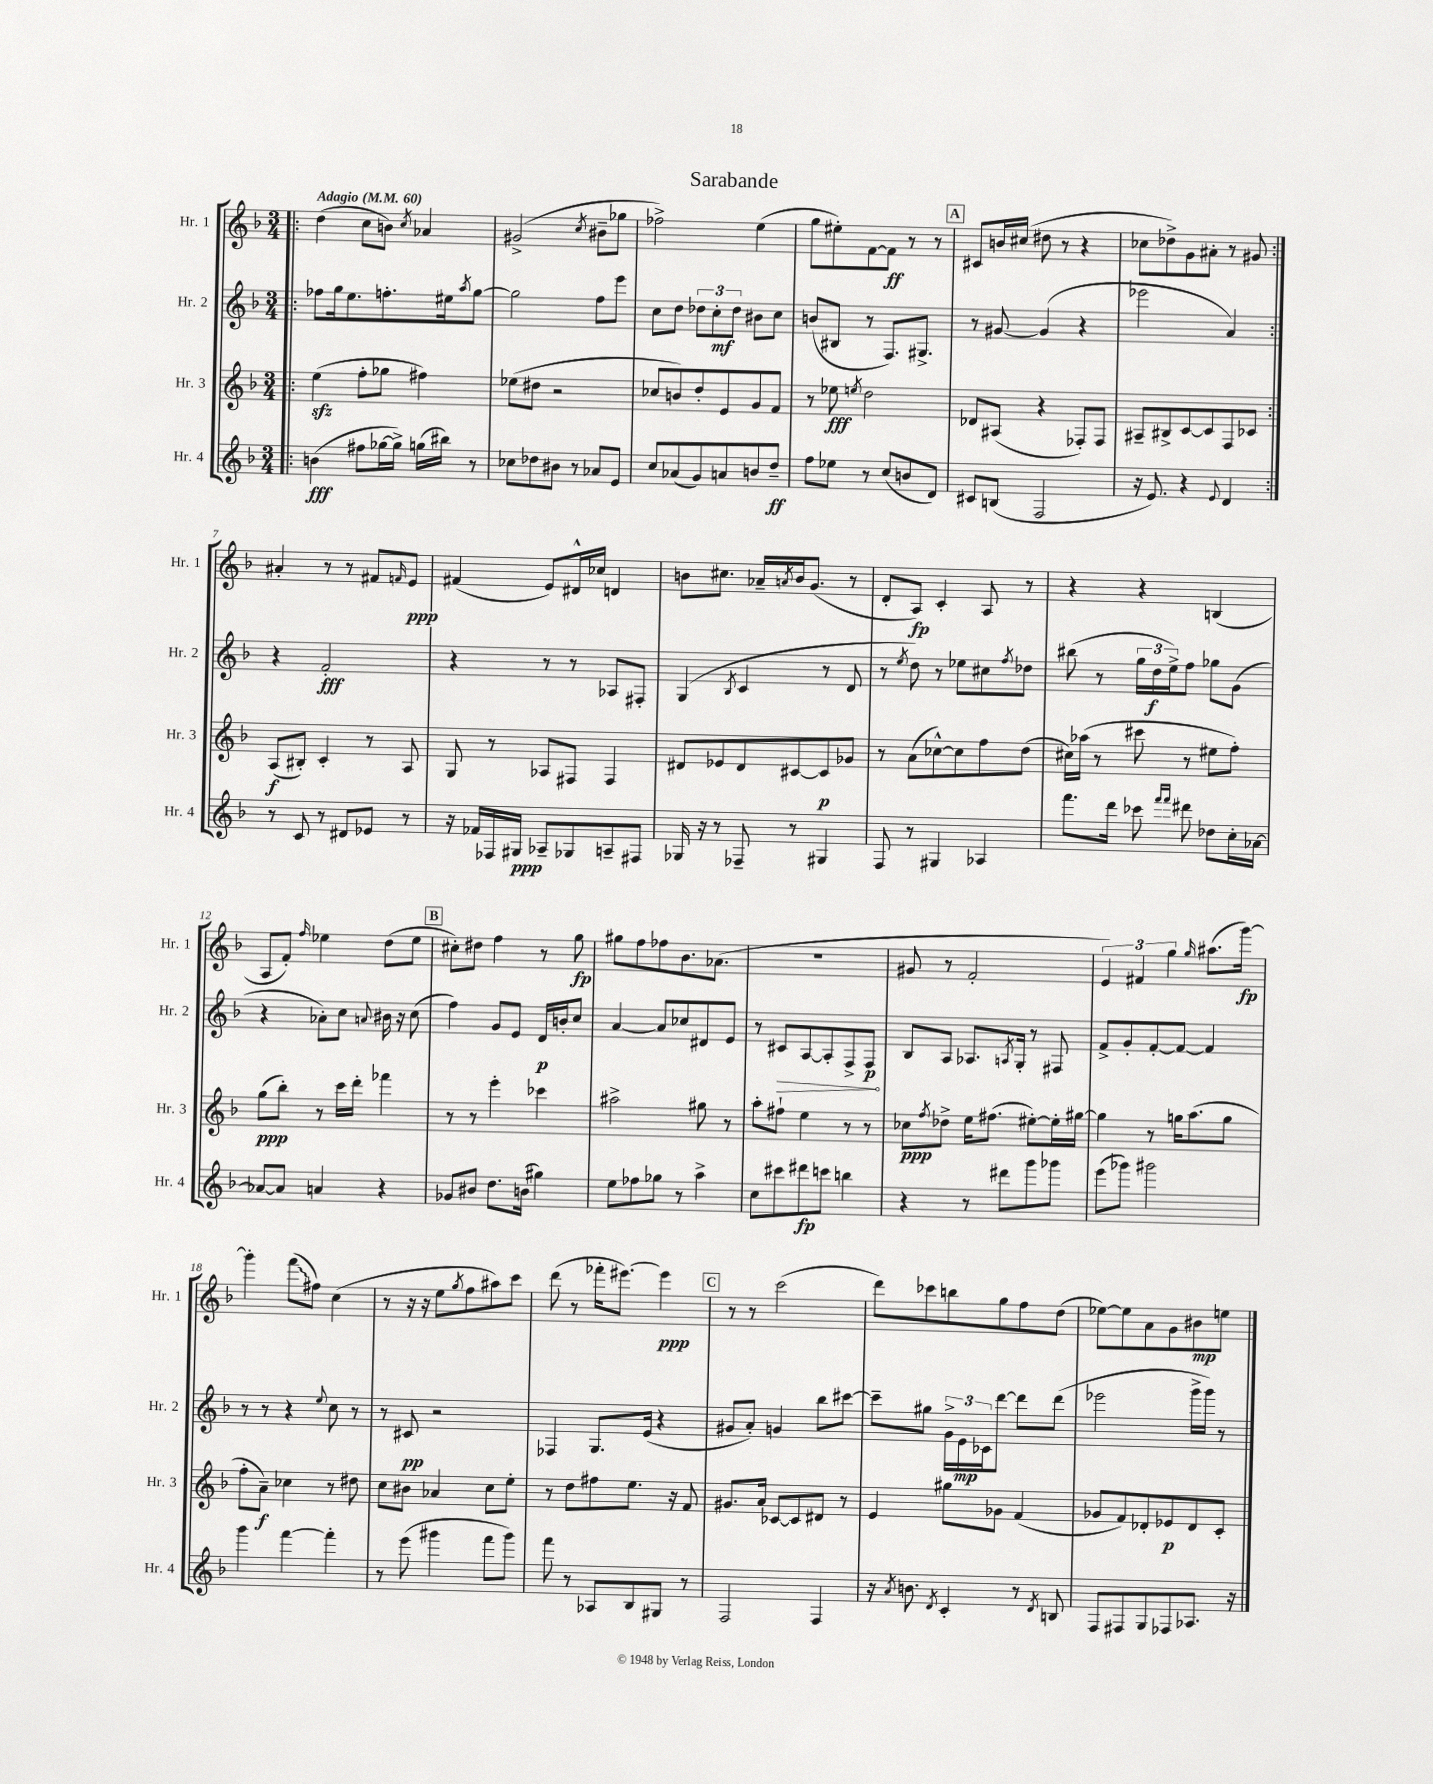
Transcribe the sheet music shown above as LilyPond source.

\header { title = "Sarabande" }
<<
\new StaffGroup <<
\new Staff = "s0" \with { instrumentName = "Hr. 1" shortInstrumentName = "Hr. 1" } {
    \clef treble \key f \major \numericTimeSignature \time 3/4 \tempo "Adagio" 4 = 60
    \repeat volta 2 { \bar ".|:" d''4( c''8 b'8) \acciaccatura { c''8 } aes'4 |
    gis'2->( \acciaccatura { c''8 } bis'8-- ges''8 |
    fes''2->) e''4( |
    g''8 eis''8-.) f'8~ f'8\ff r8 r8 |
    \mark \markup { \box "A" } cis'8 b'16 cis''16( dis''8 r8 r4 |
    ces''8 des''8->) g'8 ais'8-. r8 gis'8 | }
    ais'4-. r8 r8 fis'8 \grace { f'16 } e'8\ppp |
    fis'4( e'8) dis'16-^ ces''16 d'4 |
    b'8 cis''8. aes'16-- \acciaccatura { a'8 } b'16 g'8.( r8 |
    d'8-. a8\fp) c'4-. a8 r8 |
    r4 r4 b4( |
    a8 f'8-.) \grace { f''16 } ees''4 d''8( ees''8 |
    \mark \markup { \box "B" } cis''8-.) dis''8 f''4 r8 g''8\fp |
    gis''8 f''8 fes''8 bes'8. aes'8.( |
    R2. |
    gis'8 r8 f'2-. |
    \tuplet 3/2 { e'4) fis'4 g''4 } \grace { g''16 } ais''8.( g'''16~\fp) |
    g'''4-. \once \override Glissando.style = #'zigzag f'''8\glissando( fis''8) c''4( |
    r8 r16 r16 e''8 \acciaccatura { g''8 } f''8 ais''8) c'''8 |
    d'''8( r8 fes'''16-. eis'''8.~) eis'''4\ppp |
    \mark \markup { \box "C" } r8 r8 c'''2( |
    d'''8) ces'''8 b''8 g''8 f''8 d''8( |
    ees''8~) ees''8 a'8 g'8 bis'8\mp e''8 \bar "|." |
}
\new Staff = "s1" \with { instrumentName = "Hr. 2" shortInstrumentName = "Hr. 2" } {
    \clef treble \key f \major \numericTimeSignature \time 3/4
    \repeat volta 2 { \bar ".|:" fes''8 g''16 e''8. f''8.-. eis''16 \acciaccatura { a''8 } g''8~ |
    g''2 f''8 e'''8 |
    c''8 d''8 \tuplet 3/2 { des''8 c''8-.\mf des''8 } bis'8 c''8 |
    b'8( bis8 r8 f8.) gis8.-> |
    \mark \markup { \box "A" } r8 gis'8~ gis'4( r4 |
    ees'''2 a'4) | }
    r4 f'2-.\fff |
    r4 r8 r8 aes8 fis8-. |
    g4( \acciaccatura { bes8 } c'4 r8 d'8 |
    r8 \acciaccatura { e''8 } d''8) r8 ees''8 cis''8 \acciaccatura { f''8 } des''8 |
    bis''8( r8 \tuplet 3/2 { g''16 d''16\f e''16->) } f''8 ges''8 g'8( |
    r4 aes'8-.) c''8 \appoggiatura { a'8 } bis'16 r16 c''8( |
    \mark \markup { \box "B" } f''4) g'8 e'8 d'16\p b'16-. c''8 |
    a'4~ a'8 ces''8 dis'8 e'8 |
    r8 \once \override Hairpin.circled-tip = ##t cis'8\> a8~ a8-. f8-> f8\p\! |
    bes8 a8 aes8. \acciaccatura { a8 } g16-. r8 fis8 |
    f'8-> g'8-. f'8~-. f'8~ f'4 |
    r8 r8 r4 \appoggiatura { e''8 } c''8 r8 |
    r8 cis'8\pp r2 |
    fes4 g8. e'16( r4 |
    \mark \markup { \box "C" } gis'8 a'8-.) g'4 bes''8 cis'''8~ |
    cis'''8-- gis''8 \tuplet 3/2 { g'16-> e'16\mp ces'16 } d'''8~ d'''8 d'''8( |
    ees'''2 g'''16-> g'''16) r8 \bar "|." |
}
\new Staff = "s2" \with { instrumentName = "Hr. 3" shortInstrumentName = "Hr. 3" } {
    \clef treble \key f \major \numericTimeSignature \time 3/4
    \repeat volta 2 { \bar ".|:" e''4\sfz( f''8-. ges''8 fis''4) |
    ees''8( dis''8 r2 |
    ces''8 b'8) d''8-. e'8 g'8 f'8 |
    r8 ees''8\fff \acciaccatura { e''8 } d''2 |
    \mark \markup { \box "A" } des'8 ais8( r4 fes8-.) fes8 |
    ais8-- bis8-> c'8~ c'8 f8 ces'8 | }
    a8\f( bis8-.) c'4-. r8 a8 |
    g8 r8 aes8 fis8 fis4 |
    dis'8 ees'8 dis'8 cis'8~ cis'8\p ges'8 |
    r8 a'8( ces''8~-^) ces''8 f''8 d''8( |
    cis''16) aes''16( r8 cis'''8 r8 eis''8 f''8-.) |
    g''8\ppp( bes''8-.) r8 c'''16 d'''16-. fes'''4 |
    \mark \markup { \box "B" } r8 r8 e'''4-. ces'''4 |
    ais''2-> gis''8 r8 |
    a''8-. fis''8-! e''4 r8 r8 |
    ces''8\ppp \acciaccatura { f''8 } des''8-> e''16 fis''8.( eis''8~-.) eis''16-. gis''16~ |
    gis''4 r8 g''16 a''8.( g''8 |
    f''8-. a'8--\f) ces''4 r8 dis''8 |
    c''8 bis'8 aes'4 c''8 e''8-. |
    r8 d''8 fis''8 e''8. r16 f'8 |
    \mark \markup { \box "C" } gis'8. a'16 ces'8~ ces'8 dis'8 r8 |
    e'4 gis''8 ges'8 f'4( |
    ges'8 f'8) des'8-. ees'8\p des'8 c'8-. \bar "|." |
}
\new Staff = "s3" \with { instrumentName = "Hr. 4" shortInstrumentName = "Hr. 4" } {
    \clef treble \key f \major \numericTimeSignature \time 3/4
    \repeat volta 2 { \bar ".|:" b'4\fff( fis''8 ges''16~ ges''16->) g''16( bis''16) r8 |
    ces''8 des''8 bis'8 r8 aes'8 e'8 |
    c''8 aes'8( g'8) a'8 b'8 d''8--\ff |
    f''8 ees''8 r8 c''8( b'8 d'8) |
    \mark \markup { \box "A" } cis'8 b8( f2 |
    r16 e'8.) r4 \appoggiatura { e'8 } d'4 | }
    r8 c'8 r8 dis'8 ees'8 r8 |
    r16 fes'16 fes16 gis16\ppp aes8-- ges8 a8-- fis8 |
    ges16 r16 r8 fes8-- r8 gis4 |
    f8 r8 gis4 aes4 |
    f'''8. d'''16 ces'''8 \grace { f'''16 f'''16 } dis'''8 des''8 c''16-. aes'16~ |
    aes'8~ aes'8 a'4 r4 |
    \mark \markup { \box "B" } ges'8 bis'8 d''8. b'16( gis''4) |
    e''8 fes''8 ges''8 r8 a''4-> |
    c''8 cis'''8 dis'''8\fp c'''8 b''4 |
    r4 r8 dis'''8 g'''8 ges'''8 |
    e'''8( ges'''8) gis'''2 |
    g'''4 f'''4~ f'''4-. |
    r8 e'''8( gis'''4 f'''8 gis'''8) |
    f'''8 r8 aes8 bes8 gis8 r8 |
    \mark \markup { \box "C" } f2 f4 |
    r16 \acciaccatura { a'8 } b'8. \acciaccatura { d'8 } c'4-. r8 \acciaccatura { d'8 } b8 |
    f8 fis8 g8 fes8 aes8. r16 \bar "|." |
}
>>
>>
